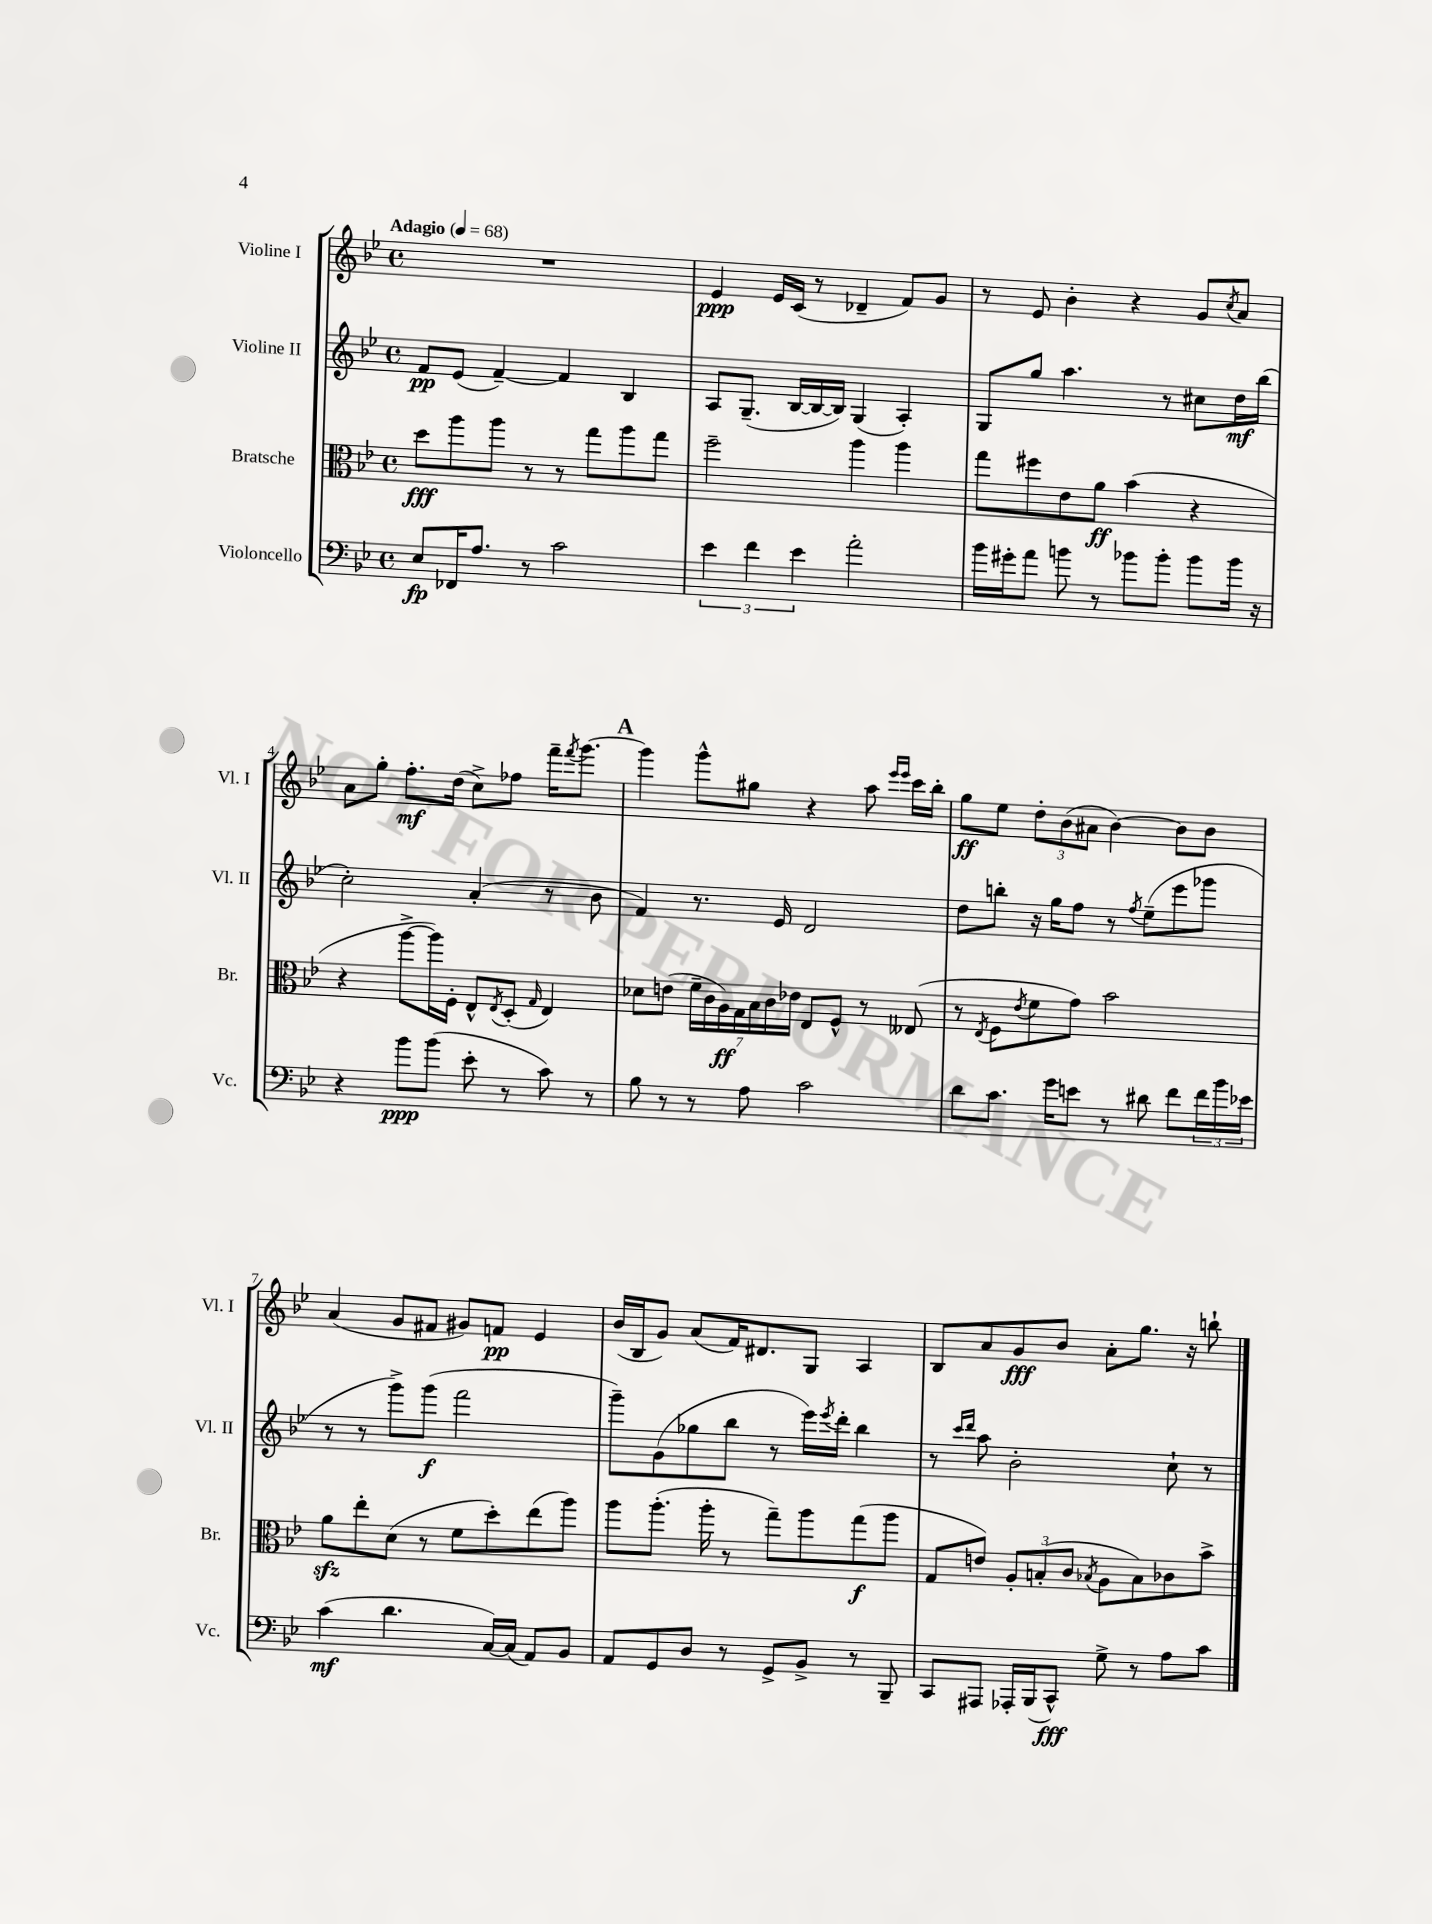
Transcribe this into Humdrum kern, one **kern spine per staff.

**kern	**kern	**kern	**kern
*staff4	*staff3	*staff2	*staff1
*clefF4	*clefC3	*clefG2	*clefG2
*k[b-e-]	*k[b-e-]	*k[b-e-]	*k[b-e-]
*M4/4	*M4/4	*M4/4	*M4/4
*met(c)	*met(c)	*met(c)	*met(c)
*MM68	*MM68	*MM68	*MM68
8E-	8dd	8f	1r
16FF-	8aa	(8e-	.
8.A	.	.	.
.	8aa	[4f~)	.
8r	8r	.	.
2c	8r	4f]	.
.	8gg	.	.
.	8aa	4B-	.
.	8gg	.	.
=	=	=	=
6e-	2ff~	8A	4e-
.	.	(8.G~	.
6f	.	.	.
.	.	.	16e-
.	.	[16B-	(16c
6e-	.	.	.
.	.	16B-_	8r
.	.	16B-])	.
2a'	4aa	(4G	4d-~
.	4aa	4A')	8f)
.	.	.	8g
=	=	=	=
16b-	8gg	8G	8r
16g#'	.	.	.
8a	8ff#	8gg	8e-
8b	8e-	4.aa	4b-'
8r	8a	.	.
8b-	(4b-	.	4r
8b-'	.	8r	.
8b-	4r	8cc#	8g
.	.	.	8qcc
16b-	.	16dd	8a
16r	.	(16bb-	.
=	=	=	=
4r	4r	2cc')	8a
.	.	.	8gg'
8b-	[8aa^	.	8.ff'
(8b-	16aa])	.	.
.	16F'	.	(16dd
8e-'	8E-^^	(4a'	8cc^)
.	8qE-	.	.
8r	(8D'	.	8ff-
.	16qqG	.	.
8c)	4E-)	8r	16fff~
.	.	.	8qfff
.	.	.	[8.ggg
8r	.	8b-	.
=	=	=	=
8B-	8d-	4f)	4ggg]
8r	(8e	.	.
8r	28f~	8.r	8ggg^^
.	28c	.	.
.	28A)	.	.
.	28G	.	.
8A	.	.	8gg#
.	28B-	.	.
.	28c	.	.
.	.	16e-	.
.	28e-	.	.
2c	8E-	2d	4r
.	8F^^	.	.
.	8r	.	8aa
.	.	.	16qqeee-
.	.	.	16qqeee-
.	(8E--	.	16ccc
.	.	.	16bb-'
=	=	=	=
8d	8r	8dd	8gg
.	8qE-	.	.
8.c	8F	8bb'	8ee-
.	8qe-	.	.
.	8f	16r	12dd'
16g	.	16gg	.
.	.	.	(12b-
8e	8g)	8ff	.
.	.	.	12a#
8r	2b-	8r	[4b-)
.	.	8qff	.
8d#	.	(8ee-~	.
8f	.	8eee-	8b-]
24f	.	8ggg-	8b-
24b-	.	.	.
24e-	.	.	.
=	=	=	=
(4c	8a	8r	(4a
.	8ee-'	8r	.
4.d	(8d	8ggg^)	8g
.	8r	(8ggg	8f#
.	8f	2fff	8g#)
[16C)	8dd')	.	8f
(16C]	.	.	.
8AA)	(8ee-	.	4e-
8BB-	8aa)	.	.
=	=	=	=
8AA	8aa	8ggg~)	(16b-
.	.	.	16B-
8GG	(8.aa'	(8g	8g)
8D	.	8gg-	(8a
.	16aa'	.	.
8r	8r	8bb-	16f)
.	.	.	8.d#
8GG^	8gg~)	8r	.
8BB-^	8aa	16eee-)	8G
.	.	8qeee-	.
.	.	16ddd'	.
8r	(8gg	4bb-	4A
8BBB-~	8aa	.	.
=	=	=	=
8CC	8G	8r	8B-
.	.	16qqccc	.
.	.	16qqddd	.
8AAA#	8e)	8aa	8a
16AAA-'	12A'	2b-'	8g
(16BBB-	.	.	.
.	(12B'	.	.
8CC^^)	.	.	8b-
.	12c	.	.
.	8qB-	.	.
8G^	8A	.	8a'
8r	8B-)	.	8.gg
8A	8c-	8cc`	.
.	.	.	16r
8c	8b-^	8r	8bb`
==	==	==	==
*-	*-	*-	*-
